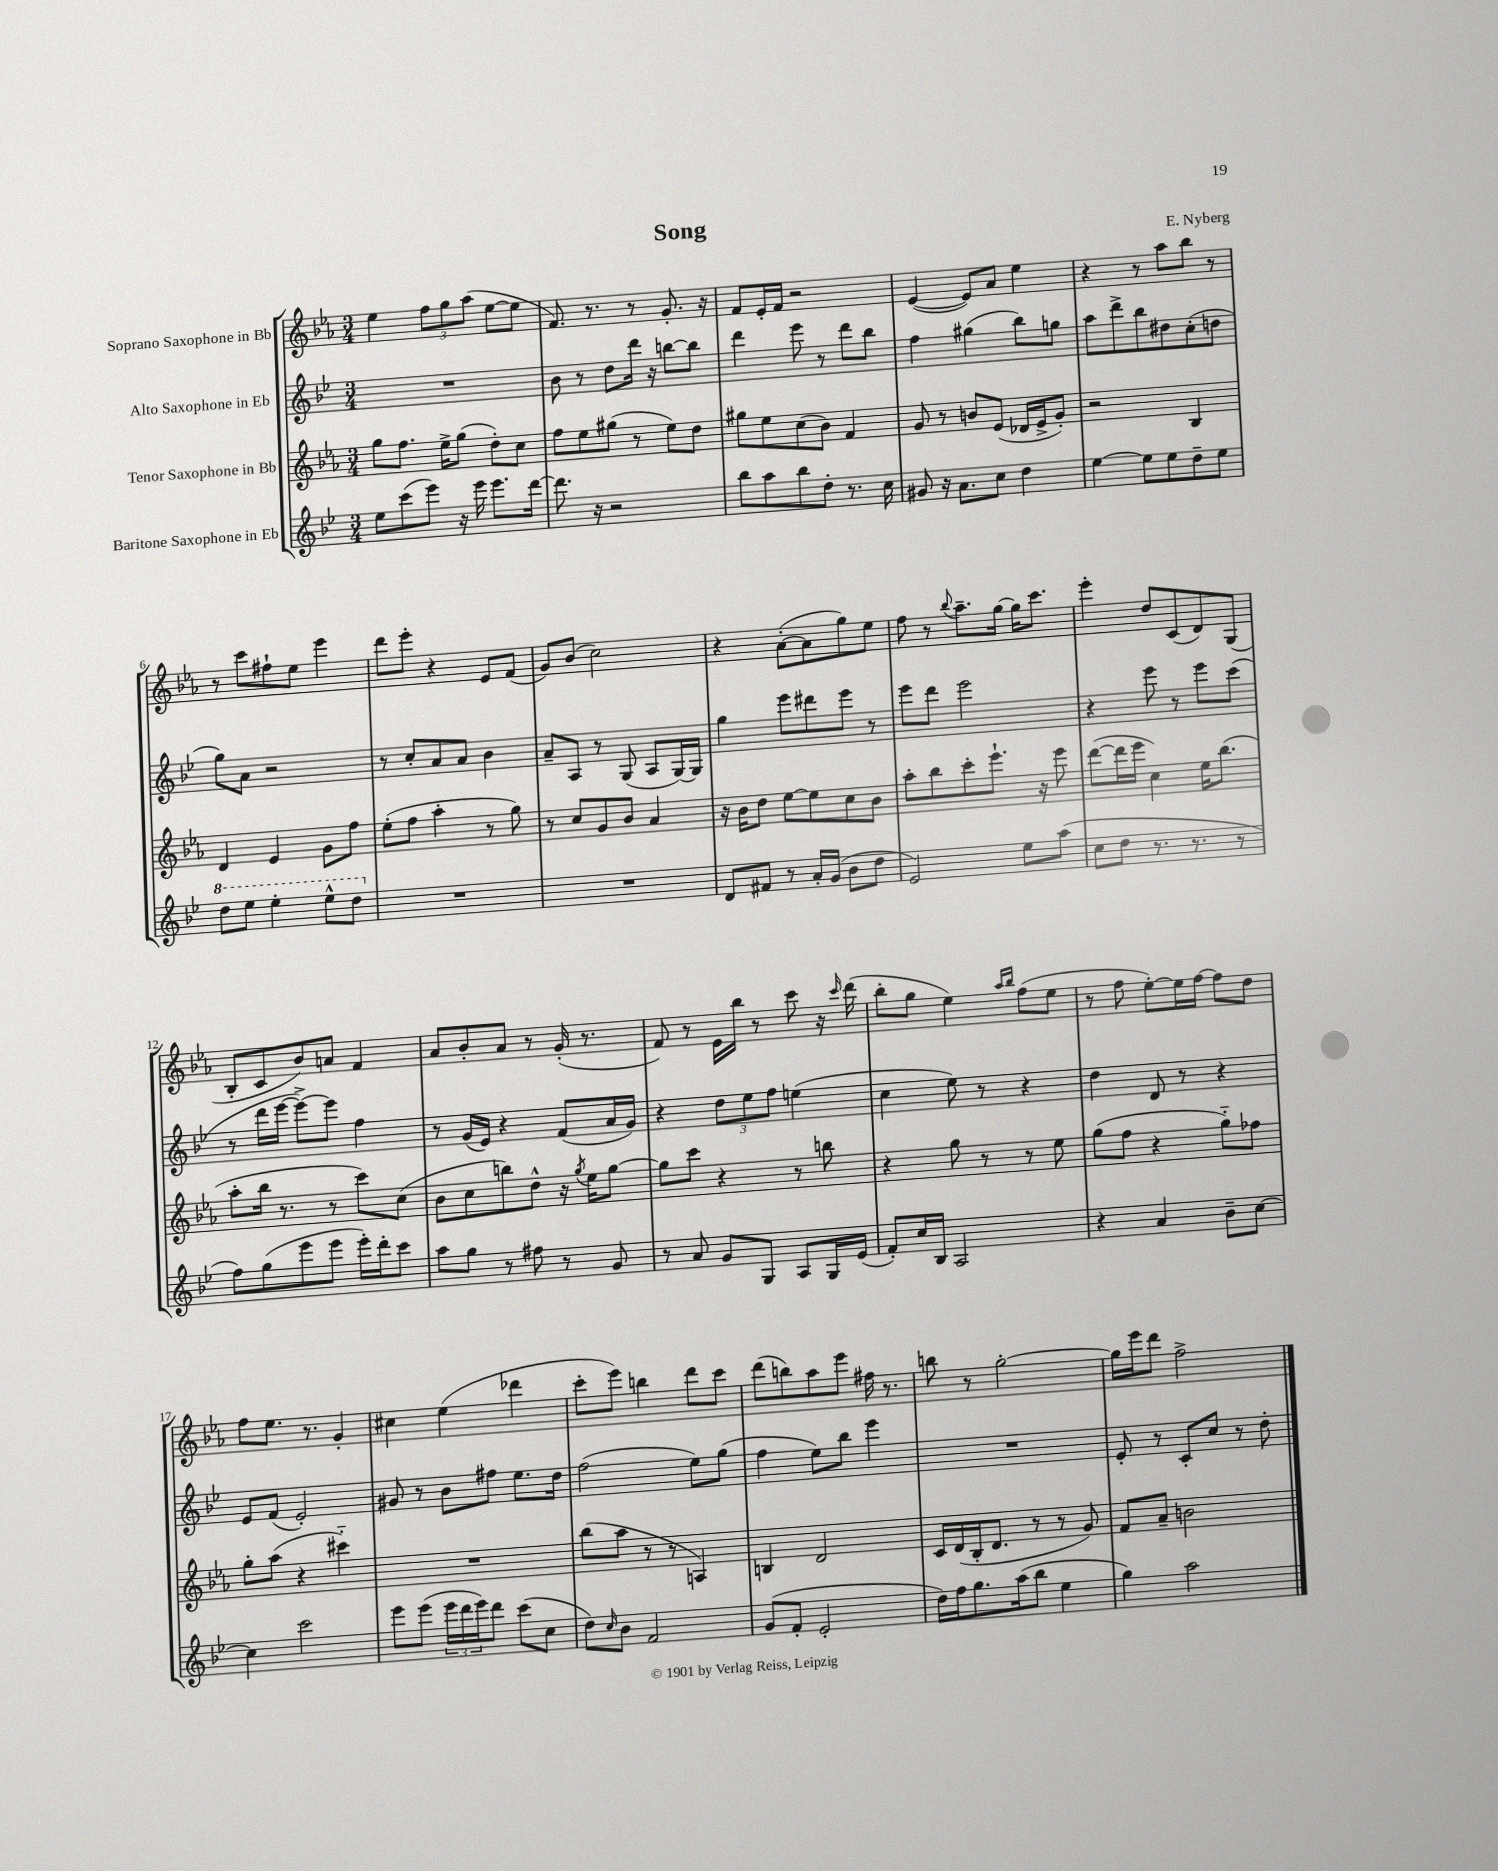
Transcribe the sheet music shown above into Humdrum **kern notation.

**kern	**kern	**kern	**kern
*staff4	*staff3	*staff2	*staff1
*clefG2	*clefG2	*clefG2	*clefG2
*k[b-e-]	*k[b-e-a-]	*k[b-e-]	*k[b-e-a-]
*M3/4	*M3/4	*M3/4	*M3/4
8ee-\L	8gg\L	2.r	4ee-\
(8ccc\	8.ff\J	.	.
8eee-\J)	.	.	12ff\L
.	16ee-^\LK	.	.
.	.	.	12gg\
16r	(8gg\J	.	.
.	.	.	(12aa-\J
16eee-\	.	.	.
8.eee-\L	8dd'\L)	.	[8ee-\L
.	8cc\J	.	8ee-\]J
[16ddd\Jk	.	.	.
=	=	=	=
8.ddd\]	8ff\L	8b-\	8.f/)
.	8ee-\	8r	.
16r	.	.	8.r
2r	(8gg#\J	8dd\L	.
.	8r	16ddd\Jk	8r
.	.	16r	.
.	8ee-\L)	[8bb\L	8.g'/
.	8dd\J	8bb\]J	.
.	.	.	16r
=	=	=	=
8bb-\L	8gg#\L	4ddd\	8f/L
8aa\	8ee-\	.	16e-'/L
.	.	.	16f/JJ
8bb-\	(8cc\	8eee-\	2r
8dd'\J	8b-\J)	8r	.
8.r	4f/	8ddd\L	.
.	.	8bb-\J	.
16cc\	.	.	.
=	=	=	=
8g#/	8g/	4ff\	([4e-/
16r	8r	.	.
8.a\L	.	.	.
.	8b/L	(4gg#\	8e-/]L)
8cc\J	(8e-/J	.	8a-/J
4dd\	16d-/LL	8bb-\L)	4ee-\
.	16e-^/J	.	.
.	8g'/J)	8gg\J	.
=	=	=	=
[4ee-\	2r	8aa\L	4r
.	.	8ddd^\	.
8ee-\]L	.	8bb-\	8r
8ee-\	.	8dd#\	8aa-\L
8dd~\	4B-/	(8cc'\	8bb-\J
8ee-\J	.	8dd\J	8r
=	=	=	=
8ddd\L	4d/	8gg\L)	8r
8eee-\J	.	8a\J	8ccc\L
4eee-'\	4e-/	2r	8ff#`\
.	.	.	8ee-\J
8eee-^^\L	8g\L	.	4eee-\
8ddd\J	8ff\J	.	.
=	=	=	=
2.r	(8ee-'\L	8r	8ddd\L
.	8ff\J	8cc'/L	8eee-'\J
.	4aa-'\	8a/	4r
.	.	8a/J	.
.	8r	4b-\	8e-/L
.	8gg\)	.	(8f/J
=	=	=	=
2.r	8r	8a~/L	8g/L)
.	8cc/L	8A/J	(8b-/J
.	8g/	8r	2cc\)
.	8b-/J	(8G/	.
.	4a-/	8A/L	.
.	.	[16G/L)	.
.	.	16G/]JJ	.
=	=	=	=
8d/L	16r	4gg\	4r
.	16b-\LK	.	.
8f#/J	8dd\J	.	.
8r	[8ee-\L	8eee-\L	([8a-'\L
16a'/LL	8ee-\]	8ddd#\	8a-\]
(16g/JJ	.	.	.
8b-\L	8cc\	8eee-\J	8gg\)
8dd\J	8b-\J	8r	8ee-\J
=	=	=	=
2e-/)	8aa-'\L	8eee-\L	8ff\
.	8bb-\	8ddd\J	8r
.	.	.	8qqbb-/
.	8ccc'\	2eee-\	8.aa-~\L
.	8.eee-`\J	.	.
.	.	.	[16gg\Jk
8ee-\L	.	.	16gg\]LK
.	16r	.	8.ccc\J
(8aa\J	8eee-\	.	.
=	=	=	=
8cc\L	([8ddd\L	4r	4eee-'\
8dd\J	16ddd\]L	.	.
.	16eee-\JJ	.	.
8.r	4cc\)	8eee-\	8dd/L
.	.	8r	(8c/
8.r	.	.	.
.	16ee-\LK	8eee-\L	8d/)
.	(8.bb-\J	.	.
8r	.	(8ccc\J	(8G/J
=	=	=	=
8ff\L)	8aa-'\L	8r	8B-'/L
(8gg\	16bb-\Jk	16ddd\LL	8c/
.	8.r	[16eee-\JJ	.
8eee-\	.	8eee-^\_L)	8b-/)
8eee-\J	8r	8eee-\]J	8a/J
16eee-'\LL)	8ccc\L)	4ff\	4f/
16ddd'\J	.	.	.
8ccc\J	(8cc\J	.	.
=	=	=	=
8aa\L	8b-\L	8r	8a-/L
8gg\J	8cc\	(16g/LL	8b-'/
.	.	16e-/JJ)	.
8r	8bb\)	4r	8a-/J
8ff#\	8dd^^\J	.	8r
8r	16r	(8f/L	(16g'/
.	8qgg/	.	.
.	16ee-\LK	.	8.r
8g/	[8gg\J	16a/L	.
.	.	16g/JJ)	.
=	=	=	=
8r	8gg\]L	4r	8f/)
8a/	8ccc\J	.	8r
8g/L	4r	12dd\L	16e-\LL
.	.	.	16bb-\JJ
.	.	12ee-\	.
8G/J	.	.	8r
.	.	12ff\J	.
8A/L	8r	(4ee\	8ccc\
16G/L	8bb\	.	16r
.	.	.	16qqccc/
(16e-/JJ	.	.	(16ddd\
=	=	=	=
8f'/L)	4r	4cc\	8bb-'\L
16cc/L	.	.	8gg\J
16B-/JJ	.	.	.
2A/	8gg\	8ee-\)	4ee-\)
.	8r	8r	.
.	.	.	16qqaa-/LL
.	.	.	16qqbb-/JJ
.	8r	4r	(8ff\L
.	8ee-\	.	8ee-\J
=	=	=	=
4r	(8gg\L	4dd\	8r
.	8ff\J	.	8ff\
4a/	4r	8d/	[8ee-'\L)
.	.	8r	16ee-\]L
.	.	.	[16ff\JJ
8b-~\L	8gg'~\L)	4r	8ff\]L
[8cc\J	8ff-\J	.	8dd\J
=	=	=	=
4cc\]	8gg'\L	8e-/L	8ff\L
.	(8aa-\J	(8f/J	8.ee-\J
2ccc\	4r	2e-'/)	.
.	.	.	8.r
.	4ccc#'~\)	.	4g'/
=	=	=	=
8eee-\L	2.r	8g#/	4cc#\
(8eee-\J	.	8r	.
24eee-\LL	.	8b-\L	(4ee-\
24ddd\	.	.	.
24eee-\J)	.	.	.
8ddd\J	.	8ff#\J	.
(8ccc\L	.	8.ee-\L	4ddd-\
8cc\J	.	.	.
.	.	16dd\Jk	.
=	=	=	=
8dd\L)	(8bb-\L	(2ff\	8ccc'\L
16qqcc/	.	.	.
8b-\J	8aa-\J	.	8eee-\J)
2f/	8r	.	4bb\
.	8r	.	.
.	4A/)	8ee-\L)	8ddd\L
.	.	(8gg\J	8ccc\J
=	=	=	=
(8g/L	4B/	4ff\	(8ddd\L
8f'/J	.	.	8bb\)
2e-'/	2d/	8ee-\L)	8aa-\
.	.	8bb-\J	8eee-\J
.	.	4eee-\	16ff#\
.	.	.	8.r
=	=	=	=
16dd\LL)	16c/LL	2.r	8bb\
16ff\J	(16d/	.	.
8.gg\	16B-'/J	.	8r
.	8.d/J	.	.
.	.	.	[2gg'\
(16aa\k	.	.	.
8bb-\J	8r	.	.
4ee-\	8r	.	.
.	8g/)	.	.
=	=	=	=
4gg\)	8f/L	8e-'/	16gg\]LL
.	.	.	16eee-\J
.	8a-~/J	8r	8ddd\J
2aa\	2b\	8c'/L	2ff^\
.	.	8cc/J	.
.	.	8r	.
.	.	8dd'\	.
==	==	==	==
*-	*-	*-	*-
